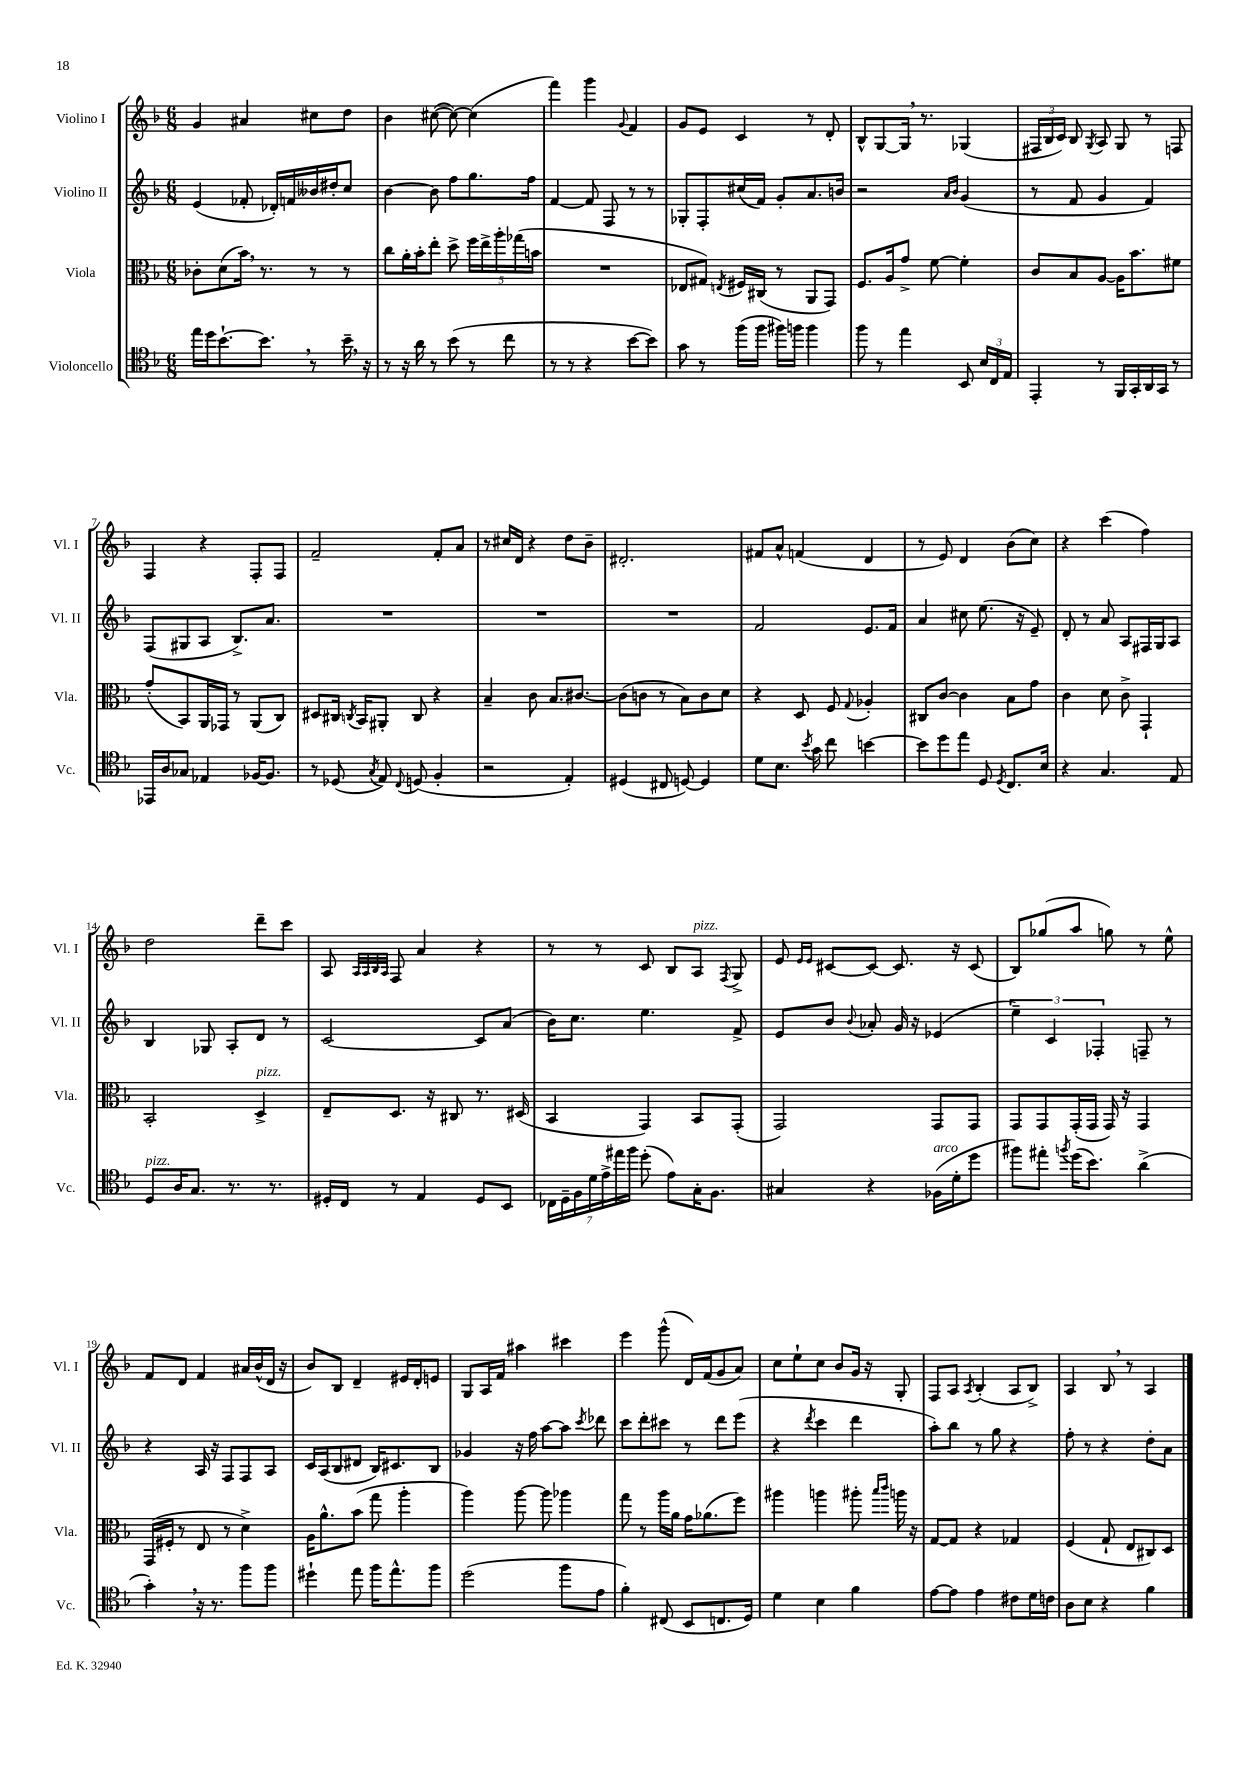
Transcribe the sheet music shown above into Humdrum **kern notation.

**kern	**kern	**kern	**kern
*part4	*part3	*part2	*part1
*staff4	*staff3	*staff2	*staff1
*I"Violoncello	*I"Viola	*I"Violino II	*I"Violino I
*I'Vc.	*I'Vla.	*I'Vl. II	*I'Vl. I
*clefC4	*clefC3	*clefG2	*clefG2
*k[b-]	*k[b-]	*k[b-]	*k[b-]
*M6/8	*M6/8	*M6/8	*M6/8
=1	=1	=1	=1
16ee\LL	8c-X'\L	(4e/	4g/
16dd\J	.	.	.
[8.b-`\	(8d\	.	.
.	16b-,\Jk)	8f-X'/	4a#X/
8.b-,\J]	8.r	.	.
.	.	16d-X'/LL)	.
.	.	16fn/	.
8r	8r	16b--X/	8cc#X\L
.	.	16dd#X'/J	.
16b-~,\	8r	8cc/J	8dd\J
16r	.	.	.
=2	=2	=2	=2
8r	8cc\L	[4b-\	4b-\
16r	16a'\L	.	.
16a\	16b-'\J	.	.
8r	8ee'\J	8b-\]	([8cc#X\
(8b-\	8dd^\	8ff\L	8cc#\_)
8r	20ff\LL	8.gg\	(4cc#\]
.	20ee^\	.	.
.	20aa'\	.	.
8cc\	.	.	.
.	(20gg-X\	.	.
.	.	16ff\Jk	.
.	20bn\JJ	.	.
=3	=3	=3	=3
8r	2.r	[4f/	4fff\)
8r	.	.	.
4r	.	8f/]	4ggg\
.	.	8F/	.
.	.	.	8qqg/
[8b-\L	.	8r	4f/
8b-\J])	.	8r	.
=4	=4	=4	=4
8g\	8E-X/L	8G-X'/L	8g/L
8r	8G#X/J)	8F'/	8e/J
.	8qEn/	.	.
(16ff\LL	16F#X/LL	(16cc#X/L	4c/
16ff\JJ	(16C#X/JJ	16f/JJ)	.
16ff#X\LL)	8r	8g'/L	.
16ffn\JJ	.	.	.
4ff\	8AA/L	8.a/	8r
.	8GG/J)	.	8d'/
.	.	16bn/Jk	.
=5	=5	=5	=5
8ff\	8.F/L	2r	8B-^^/L
8r	.	.	[8G/
.	16A/k	.	.
4ee\	8g^/J	.	16G,/Jk]
.	.	.	8.r
.	[8f\	.	.
.	.	16qqa/LL	.
.	.	16qqb-/JJ	.
8BB-/	4f'\]	(4g/	(4G-X/
24B-/LL	.	.	.
24C/	.	.	.
24E/JJ	.	.	.
=6	=6	=6	=6
4EE'/	8c/L	8r	24F#X/LL
.	.	.	24B-/
.	.	.	24c/JJ)
.	8B-/	8f/	8B-/
.	.	.	8qG/
8r	[8A/J	4g/	8A/
16FF/LL	16A\KL]	.	8G/
16GG'/	8.b-\	.	.
16AA/	.	4f/)	8r
16GG/JJ	.	.	.
8r	8f#X\J	.	8Fn/
!!LO:LB:g=z
=7	=7	=7	=7
16EE-X/LL	(8g'/L	(8F/L	4F/
16A/J	.	.	.
8G-X/J	8BB-/)	8G#X/	.
4E-X/	16AA/L	8A/J	4r
.	16GG-X/JJ	.	.
.	8r	8.B-^/L)	.
[16F-X/KL	(8AA/L	.	8F'/L
8.F-/J]	.	8.a/J	.
.	8C/J)	.	8F/J
=8	=8	=8	=8
8r	8D#X/L	2.r	2f~/
(8D-X/	16C#X/Jk	.	.
.	8qCn/	.	.
.	16BB-/KL	.	.
8qG/	.	.	.
8E/)	8AA#X'/J	.	.
8qqC/	.	.	.
(8Dn/	8C/	.	.
4F'/	4r	.	8f'/L
.	.	.	8a/J
=9	=9	=9	=9
2r	4B-~/	2.r	8r
.	.	.	16cc#X/LL
.	.	.	16d/JJ
.	8c\	.	4r
.	8.B-/L	.	.
4E'/)	.	.	8dd\L
.	[8.c#X/J	.	.
.	.	.	8b-~\J
=10	=10	=10	=10
(4D#X/	(8c#\L]	2.r	2.d#X'/
.	8cn\J	.	.
8C#X/	8r	.	.
[8Dn/)	8B-\L)	.	.
4D/]	8c\	.	.
.	8d\J	.	.
=11	=11	=11	=11
8d\L	4r	2f/	8f#X/L
8.B-\J	.	.	8a^^/J
.	8D/	.	(4fn/
8qb-/	.	.	.
16g\	.	.	.
8cc\	8F/	.	.
.	8qqG/	.	.
[4bn\	4A-X'/	8.e/L	4d/
.	.	16f/Jk	.
=12	=12	=12	=12
8b\L]	8C#X/L	4a/	8r
8dd\	[8c/J	.	8e/)
8ee\J	4c\]	8cc#X\	4d/
8D/	.	(8.ee\	.
8qD/	.	.	.
8.C/L	8B-\L	.	(8b-\L
.	.	16r	.
.	8g\J	8e~/)	8cc\J)
16B-/Jk	.	.	.
=13	=13	=13	=13
4r	4c\	8d'/	4r
.	.	8r	.
4.G/	8d\	8a/	(4ccc\
.	8c^\	8A/L	.
.	4GG`/	16F#X/L	4ff\)
.	.	16G/J	.
8E/	.	8A/J	.
!!LO:LB:g=z
=14	=14	=14	=14
!LO:TX:a:i:t=pizz.	!	!	!
8D/L	2BB-'/	4B-/	2dd\
16A/K	.	.	.
8.G/J	.	.	.
.	.	8G-X/	.
8.r	.	8A'/L	.
!	!LO:TX:a:i:t=pizz.	!	!
.	4D^/	8d/J	8ddd~\L
8.r	.	.	.
.	.	8r	8ccc\J
=15	=15	=15	=15
16D#X'/LL	8E~/L	[2c/	8A/
16C/JJ	.	.	.
.	.	.	32qqA/LLL
.	.	.	32qqA/
.	.	.	32qqB-/
.	.	.	32qqA/JJJ
8r	8.D/J	.	8F/
4E/	.	.	4a/
.	16r	.	.
.	8C#X/	.	.
8D#/L	8.r	8c/L]	4r
8BB-/J	.	(8a/J	.
.	(16D#X/	.	.
=16	=16	=16	=16
28C-X\LL	4BB-/	16b-\KL)	8r
28D~\	.	.	.
.	.	8.cc\J	.
28F\	.	.	.
28d\	.	.	.
.	.	.	8r
28e^\	.	.	.
28ee#X\	.	.	.
28ff\JJ	.	.	.
(8dd'\	4GG/)	4.ee\	8c/
8e\L)	.	.	8B-/L
!	!	!	!LO:TX:a:i:t=pizz.
16G'\K	8BB-/L	.	8A/J
8.F\J	.	.	.
.	.	.	8qF/
.	(8GG'/J	8f^/	8G^/
=17	=17	=17	=17
4G#X/	2GG/)	8e/L	8e/
.	.	.	16qqe/LL
.	.	.	16qqe/JJ
.	.	8b-/J	[8c#X/L
.	.	8qqb-/	.
4r	.	8a-X'/	8c#/J_
.	.	16g/	8.c#/]
.	.	16r	.
!LO:TX:a:i:t=arco	!	!	!
(16F-X\LL	8GG/L	(4e-X/	.
16d'\J	.	.	16r
8dd\J	8GG/J	.	(8c#/
=18	=18	=18	=18
8ff#X\L)	8GG/L	6ee~\)	8B-/L)
8ee#X'\J	8GG/	.	(8gg-X/
.	.	6c/	.
8qffn/	.	.	.
(16dd\KL	(16GG'/L	.	8aa/J
8.b-\J)	16GG/JJ	.	.
.	.	6F-X'/	.
.	16GG/)	.	8ggn\)
.	16r	.	.
(4a^\	4GG/	8Fn~/	8r
.	.	8r	8ee^^\
!!LO:LB:g=z
=19	=19	=19	=19
4g',\)	(16GG/LL	4r	8f/L
.	16F#X'/JJ	.	.
.	8r	.	8d/J
16r	8E/	16A/	4f/
8.r	.	16r	.
.	8r	8F/L	.
8ff\L	4d^\)	8F/	16a#X/LL
.	.	.	(16b-^^/
8ff\J	.	8A/J	16d/JJ
.	.	.	16r
=20	=20	=20	=20
4dd#X`\	16A\KL	16c/LL	8b-/L)
.	8.a^^\	(16A/J	.
.	.	8B-/	8B-/J
8ee\	(8b-\J	8d#X/J	4d~/
16ff\KL	8gg\	16B-/KL)	.
8.ee^^\	.	8.c#X/	.
.	4aa'\	.	16e#X/LL
.	.	.	16d'/J
8ff\J	.	8B-/J	8en/J
=21	=21	=21	=21
(2dd\	4aa\)	4g-X/	8G/L
.	.	.	16A/L
.	.	.	16f/JJ
.	[8aa\	16r	4aa#X\
.	.	16ff\	.
.	8aa\]	[8aa\L	.
8ff\L	4aa-X\	8aa\J]	4ccc#X\
.	.	8qccc/	.
8e\J	.	8ddd-X\	.
=22	=22	=22	=22
4f'\)	8gg\	8ccc\L	4eee\
.	8r	8ddd'\	.
(8C#X/	16aa\LL	8ccc#X\J	(8ggg^^\
.	16a\JJ	.	.
8BB-/L	16g\KL	8r	16d/LL)
.	(8.a-X\	.	(16f/J
8.Cn/	.	8ddd\L	8g/
.	8ff\J)	(8eee\J	8a/J)
16D/Jk)	.	.	.
=23	=23	=23	=23
4d\	4aa#X\	4r	8cc\L
.	.	.	8ee`\
.	.	8qddd/	.
4B-\	4aan\	4ccc\	8cc\J
.	.	.	8b-/L
4f\	8aa#X'\	4ddd\	16g/Jk
.	.	.	16r
.	16qqbb-/LL	.	.
.	16qqccc/JJ	.	.
.	16aan\	.	8G'/
.	16r	.	.
=24	=24	=24	=24
[8e\L	[8G/L	8aa'\L)	8F/L
8e\J]	8G/J]	8bb-\J	8A/J
.	.	.	8qA/
4e\	4r	8r	(4B-'/
.	.	8gg\	.
8c#X\L	4G-X/	4r	8A/L
16d\L	.	.	8B-^/J)
16cn\JJ	.	.	.
=25	=25	=25	=25
8A\L	(4F/	8ff'\	4A/
8B-\J	.	8r	.
4r	8G`/	4r	8B-,/
.	8E/L	.	8r
4f\	8C#X/)	8dd'\L	4A/
.	8D/J	8a\J	.
==	==	==	==
*-	*-	*-	*-
